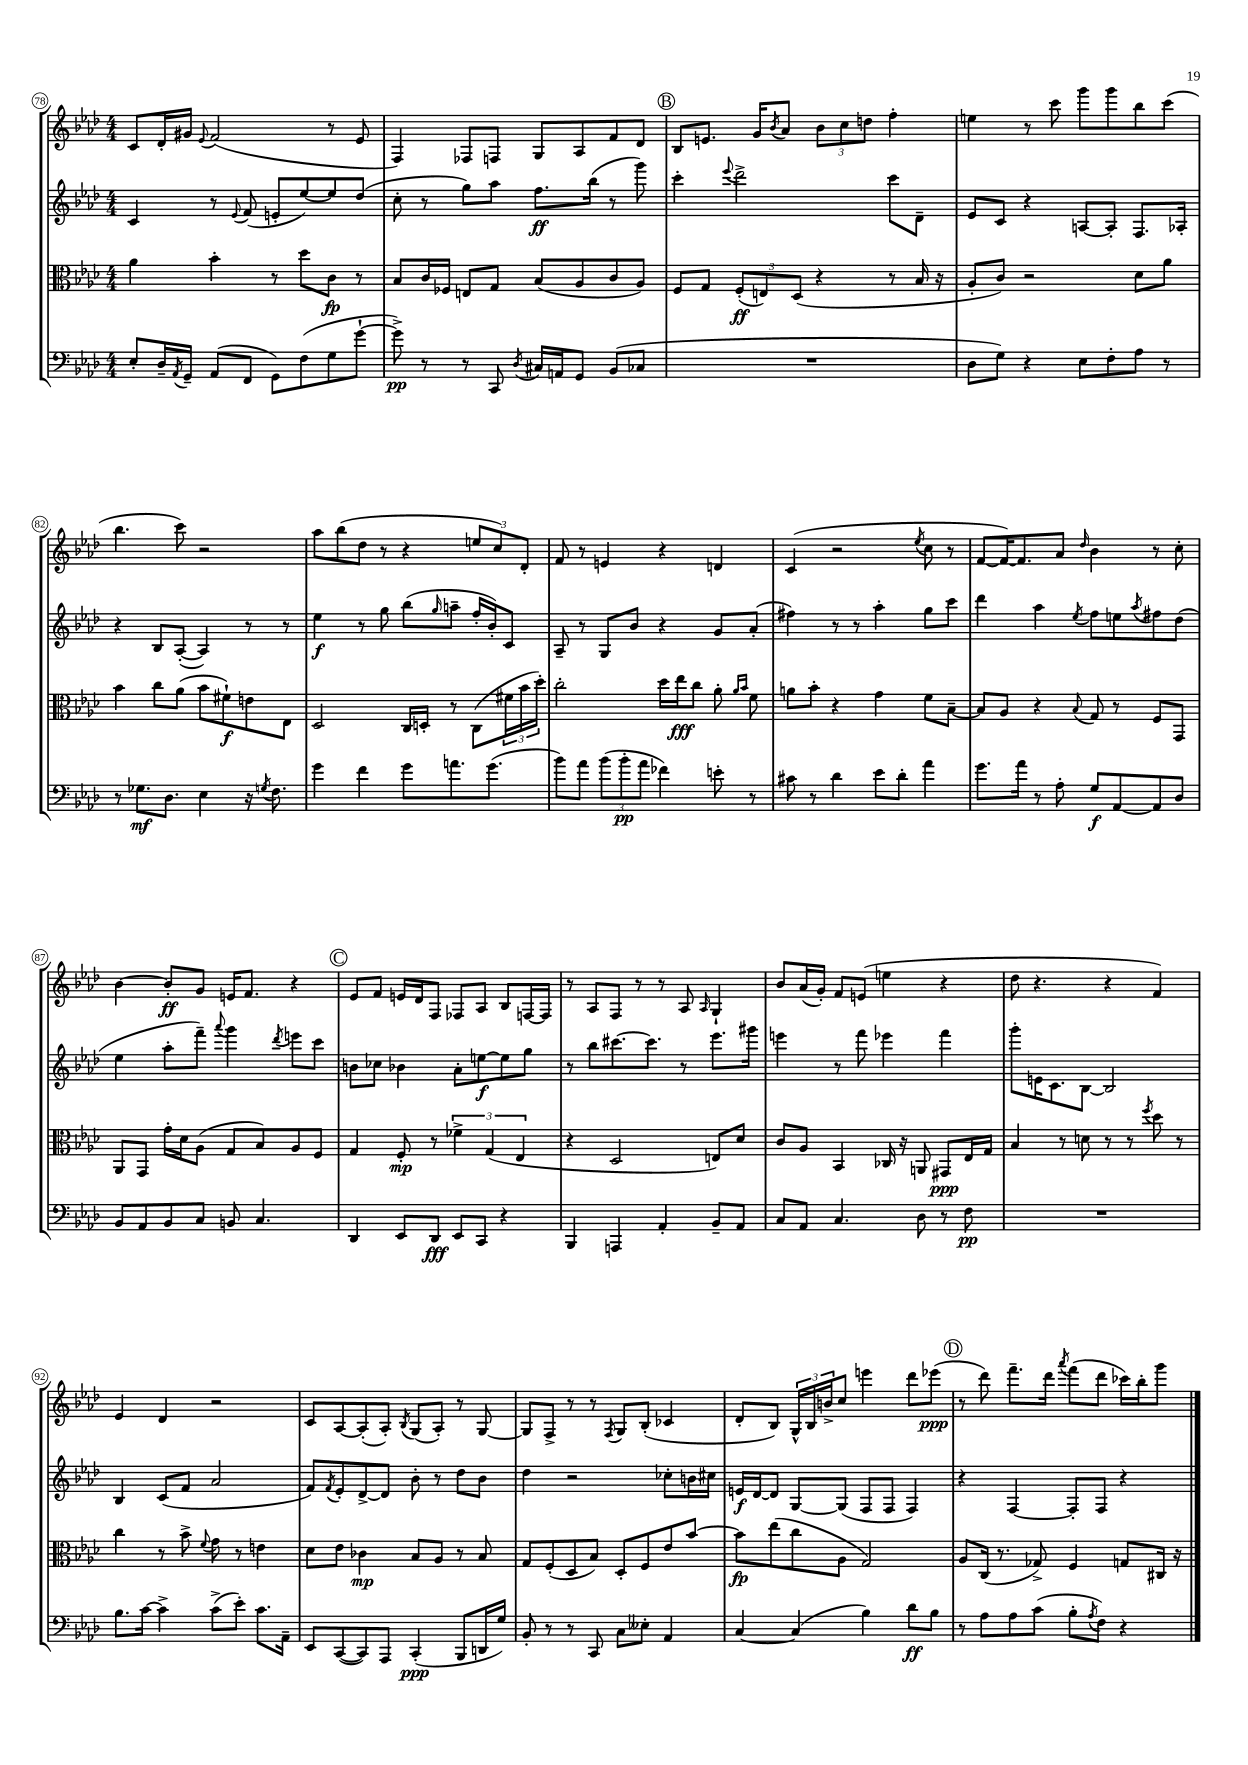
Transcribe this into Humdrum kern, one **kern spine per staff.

**kern	**kern	**kern	**kern
*staff4	*staff3	*staff2	*staff1
*clefF4	*clefC3	*clefG2	*clefG2
*k[b-e-a-d-]	*k[b-e-a-d-]	*k[b-e-a-d-]	*k[b-e-a-d-]
*M4/4	*M4/4	*M4/4	*M4/4
8E-'	4a-	4c	8c
16D-~	.	.	16d-'
8qAA-	.	.	.
16GG~	.	.	16g#
.	.	.	8qqe-
(8AA-	4b-'	8r	(2f
.	.	8qqe-	.
8FF	.	(8f	.
8GG)	8r	8e'	.
(8F	8dd-	[8ee-)	.
8G	8c	8ee-]	8r
[8g`	8r	(8dd-	8e-
=	=	=	=
8g^])	8B-	8cc'	4F)
8r	16c	8r	.
.	16F-	.	.
8r	8E	8gg)	8F-
8CC	8G	8aa-	8F
8qD-	.	.	.
16C#	(8B-	8.ff	8G
16AA	.	.	.
8GG	8A-	.	8A-
.	.	(16bb-	.
(8BB-	8c	8r	8f
8C-	8A-)	8ggg)	8d-
=	=	=	=
1r	8F	4ccc'	8B-
.	8G	.	8.e
.	.	8qqeee-	.
.	(12F'	2ddd-^	.
.	.	.	16g
.	12E)	.	.
.	.	.	8qb-
.	.	.	8a-
.	(12D-	.	.
.	4r	.	12b-
.	.	.	12cc
.	.	.	12dd
.	8r	8ccc	4ff'
.	16B-	8d-~	.
.	16r	.	.
=	=	=	=
8D-	8A-'	8e-	4ee
8G)	8c)	8c	.
4r	2r	4r	8r
.	.	.	8ccc
8E-	.	[8A	8ggg
8F'	.	8A']	8ggg
8A-	8d-	8.F	8bb-
8r	8a-	.	(8ccc
.	.	16A-'	.
=	=	=	=
8r	4b-	4r	4.bb-
8.G-	.	.	.
.	8cc	8B-	.
8.D-	.	.	.
.	(8a-	([8A-'	8ccc)
4E-	8b-	4A-])	2r
.	8f#`)	.	.
16r	8e	8r	.
8qG	.	.	.
8.F	.	.	.
.	8E-	8r	.
=	=	=	=
4g	2D-	4ee-	8aa-
.	.	.	(8bb-
4f	.	8r	8dd-
.	.	8gg	8r
8g	16C	(8bb-	4r
.	16D'	.	.
.	.	16qqgg	.
8.a	8r	8aa~	.
.	(8C	16ff'	12ee
(8.g	.	16b-')	.
.	.	.	12cc)
.	24f#	8c	.
.	24b-	.	12d-'
.	24dd-')	.	.
=	=	=	=
8b-)	2cc'	8A-~	8f
8a-	.	8r	8r
(12b-	.	8G	4e
12b-'	.	.	.
.	.	8b-	.
12a-	.	.	.
4f-)	16dd-	4r	4r
.	16ee-	.	.
.	8cc	.	.
8e'	8a-'	8g	4d
.	16qqa-	.	.
.	16qqb-	.	.
8r	8f	(8a-'	.
=	=	=	=
8c#	8a	4ff#)	(4c
8r	8b-'	.	.
4d-	4r	8r	2r
.	.	8r	.
8e-	4g	4aa-'	.
8d-'	.	.	.
.	.	.	8qee-
4a-	8f	8gg	8cc
.	[8B-~	8ccc	8r
=	=	=	=
8.g	8B-]	4ddd-	[8f
.	8A-	.	16f_)
16a-	.	.	8.f]
8r	4r	4aa-	.
8A-'	.	.	8a-
.	8qqB-	8qee-	16qqdd-
8G	8G	8ff	4b-
[8AA-	8r	8ee	.
.	.	8qaa-	.
8AA-]	8F	8ff#	8r
8D-	8GG	(8dd-	8cc'
=	=	=	=
8BB-	8AA-	4ee-	[4b-
8AA-	8GG	.	.
8BB-	16g'	8aa-'	8b-']
.	16d-	.	.
8C	(8A-	8fff~)	8g
.	.	8qqaaa-	.
8BB	8G	4ggg	16e
.	.	.	8.f
4.C	8B-)	.	.
.	.	8qddd-	.
.	8A-	8eee	4r
.	8F	8ccc	.
=	=	=	=
4DD-	4G	8b	8e-
.	.	8cc-	8f
8EE-	8F'	4b-	16e
.	.	.	16d-
8DD-	8r	.	8F
8EE-	6f-^	8a-'	8F-
8CC	.	[8ee	8A-
.	(6G	.	.
4r	.	8ee]	8B-
.	6E-	.	.
.	.	8gg	[16F
.	.	.	16F]
=	=	=	=
4BBB-	4r	8r	8r
.	.	8bb-	8A-
4AAA	2D-	[8.ccc#	8F
.	.	.	8r
.	.	8.ccc#]	.
4AA-'	.	.	8r
.	.	8r	8A-
.	.	.	16qqA-
8BB-~	8E)	8.eee-	4G`
8AA-	8d-	.	.
.	.	16ggg#	.
=	=	=	=
8C	8c	4eee	8b-
8AA-	8A-	.	(16a-
.	.	.	16g')
4.C	4BB-	8r	8f
.	.	8fff	(8e
.	16C-	4eee-	4ee
.	16r	.	.
8D-	8AA	.	.
8r	8GG#	4fff	4r
8F	16E-	.	.
.	16G	.	.
=	=	=	=
1r	4B-	8ggg'	8dd-
.	.	16e	4.r
.	.	8.c	.
.	8r	.	.
.	8d	[8B-	.
.	8r	2B-]	4r
.	8r	.	.
.	8qff	.	.
.	8dd-	.	4f)
.	8r	.	.
=	=	=	=
8.B-	4cc	4B-	4e-
[16c	.	.	.
4c^]	8r	(8c	4d-
.	8b-^	8f	.
.	8qqf	.	.
(8c^	8g	2a-	2r
8e-')	8r	.	.
8.c	4e	.	.
16AA-~	.	.	.
=	=	=	=
8EE-	8d-	8f)	8c
.	.	8qf	.
([8CC	8e-	8e-'	[8A-
8CC])	4c-	[8d-^	(8A-']
8AAA-	.	8d-]	8A-')
.	.	.	8qB-
(4CC'	8B-	8b-'	(8G
.	8A-	8r	8A-')
8BBB-	8r	8dd-	8r
16DD	8B-	8b-	[8G
16G)	.	.	.
=	=	=	=
8BB-'	8G	4dd-	8G]
8r	(8F'	.	8F^
8r	8D-	2r	8r
8CC	8B-)	.	8r
.	.	.	8qF
8C	8D-'	.	8G
8E--'	8F	.	(8B-'
4AA-	8e-	8cc-'	4c-
.	[8b-	16b	.
.	.	16cc#	.
=	=	=	=
[4C	8b-]	16e	8d-'
.	.	[16d-	.
.	(8ee-	8d-]	8B-)
(4C]	8cc	[8G	24G^^
.	.	.	24B-
.	.	.	24b^
.	8A-	(8G]	8cc
4B-)	2G)	8F	4eee
.	.	8F	.
8d-	.	4F)	8ddd-
8B-	.	.	(8eee-
=	=	=	=
8r	8A-	4r	8r
8A-	(16C	.	8ddd-)
.	8.r	.	.
8A-	.	[4F	8.fff~
(8c	8G-^)	.	.
.	.	.	16ddd-
.	.	.	8qaaa-
8B-'	4F	8F']	(8fff
8qA-	.	.	.
8F)	.	8F	8ddd-
4r	8G	4r	16ccc-)
.	.	.	16bb-'
.	16C#	.	8ggg
.	16r	.	.
==	==	==	==
*-	*-	*-	*-
